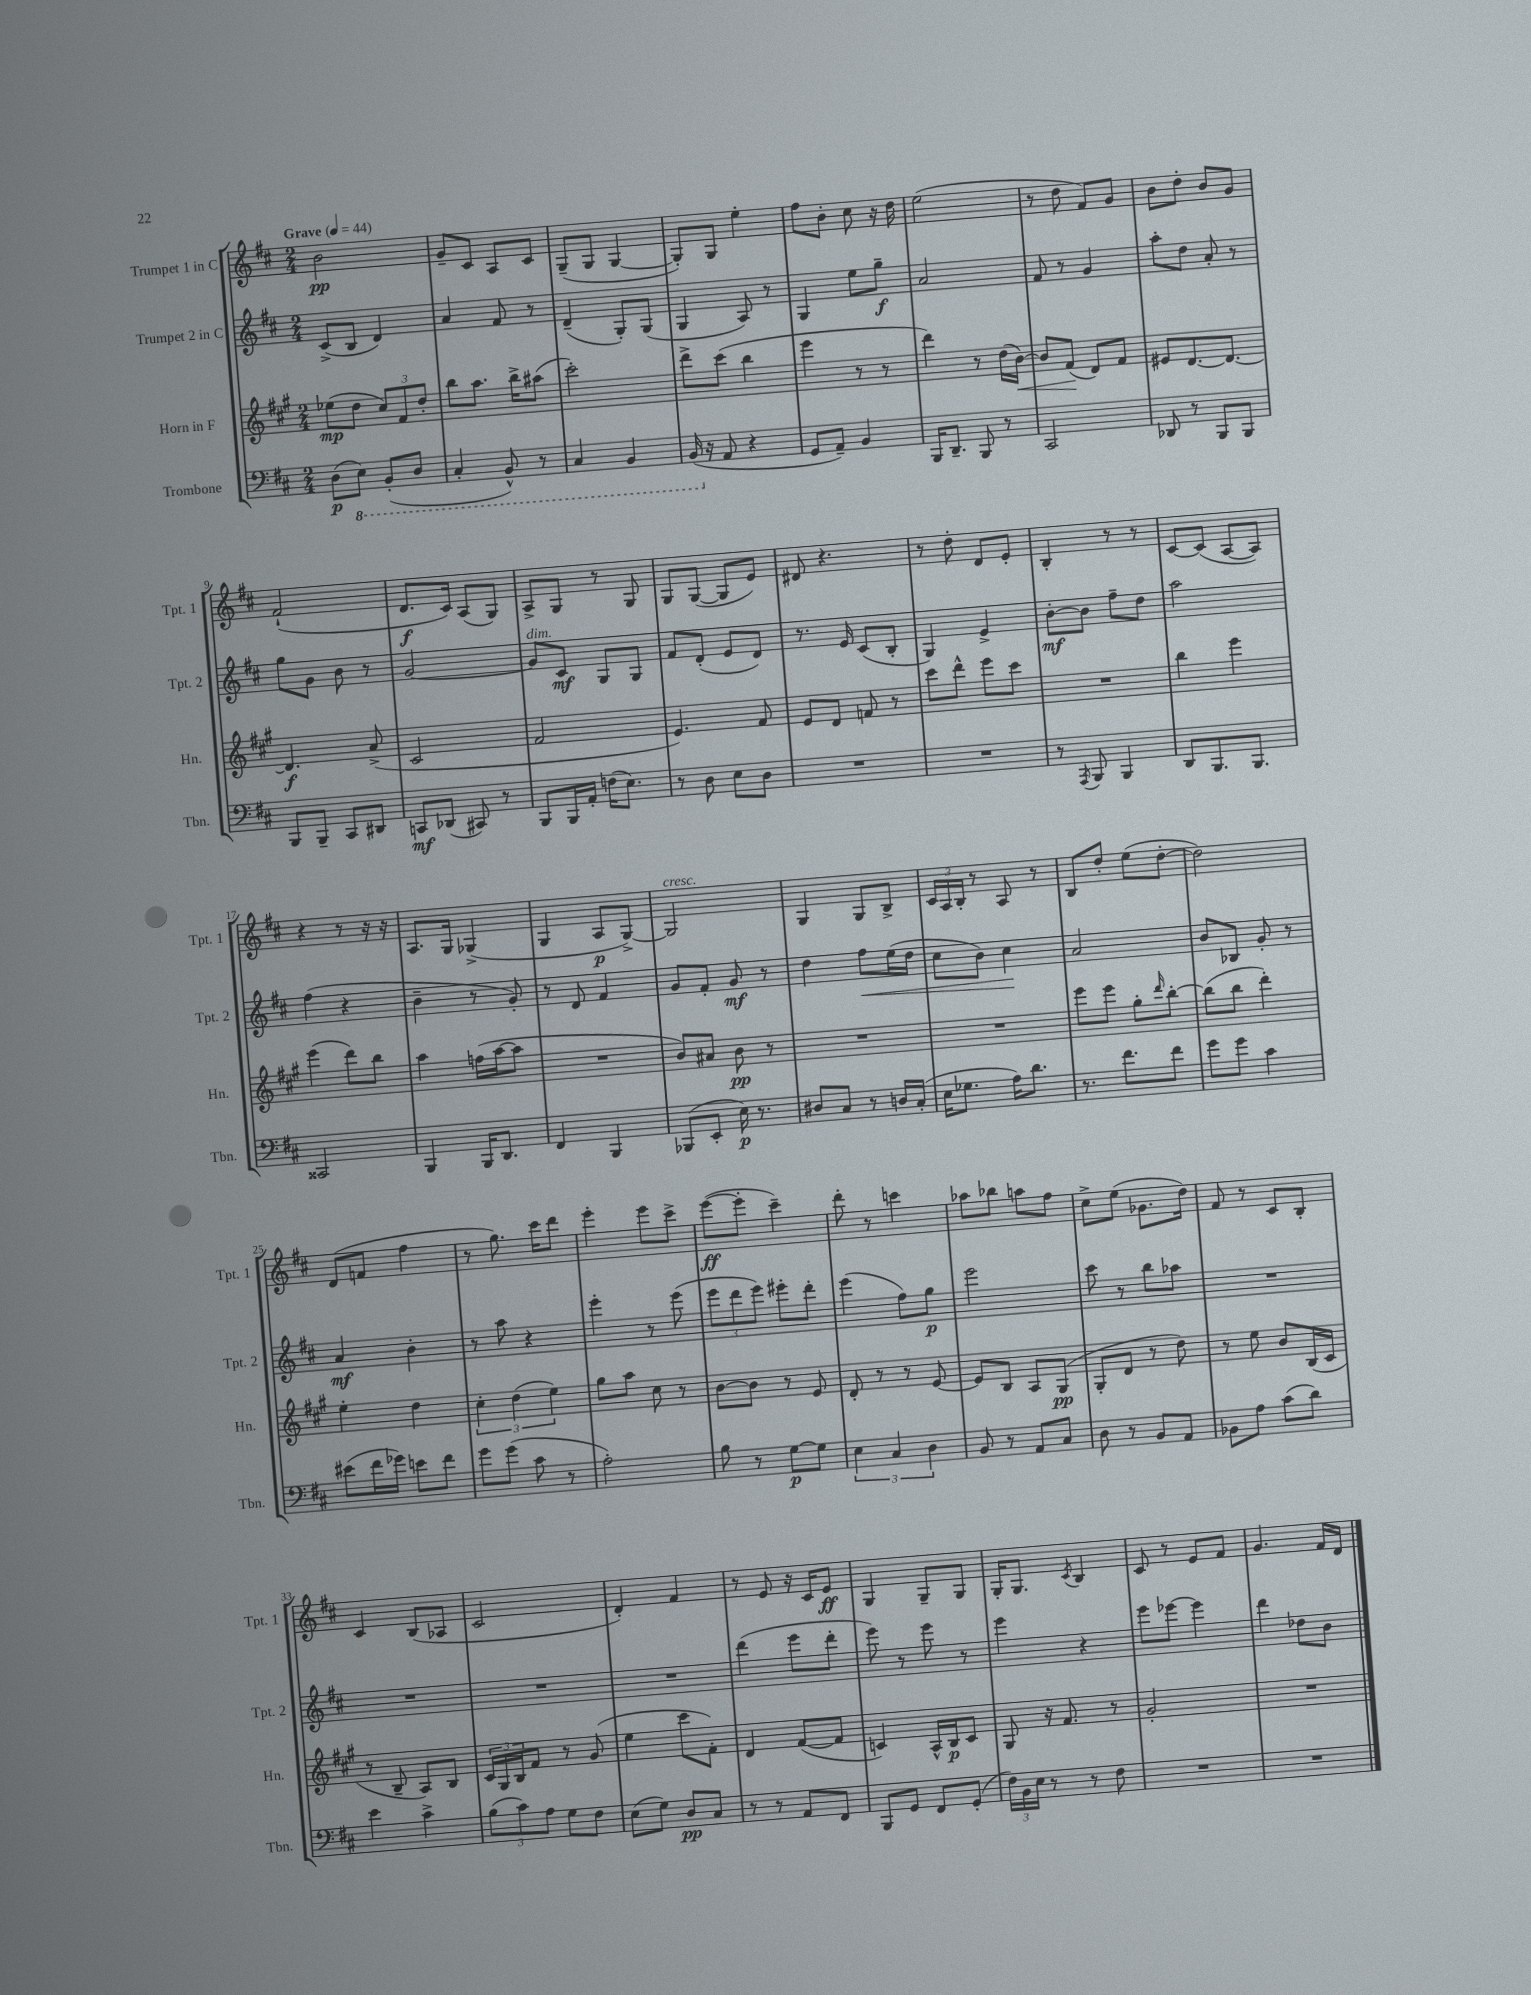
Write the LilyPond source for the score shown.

<<
\new StaffGroup <<
\new Staff = "s0" \with { instrumentName = "Trumpet 1 in C" shortInstrumentName = "Tpt. 1" } {
    \clef treble \key d \major \numericTimeSignature \time 2/4 \tempo "Grave" 4 = 44
    b'2\pp |
    g'8-- cis'8 a8 cis'8 |
    g8--( g8 g4~ |
    g8-.) g8 e''4-. |
    fis''8 b'8-. cis''8 r16 d''16 |
    e''2( |
    r8 d''8 fis'8) g'8 |
    b'8 d''8-. b'8 g'8 |
    fis'2-!( |
    d'8.\f cis'16) a8( g8) |
    a8-> g8 r8 g8 |
    g8 g8~( g8 e'8) |
    dis'8 r4. |
    r8 d''8-. d'8 e'8-. |
    b4-. r8 r8 |
    cis'8~ cis'8( a8~ a8) |
    r4 r8 r16 r16 |
    a8. g16 ges4->( |
    g4 a8\p g8~->) |
    g2^\markup { \italic "cresc." } |
    g4 g8 b8-> |
    \tuplet 3/2 { cis'16 a16 b16-. } r8 a8 r8 |
    b8 d''8-. e''8( d''8~-. |
    d''2) |
    d'8( f'8 fis''4 |
    r8 g''8.) cis'''16 d'''8 |
    e'''4-. e'''8 cis'''8-> |
    e'''8~\ff( e'''8-. cis'''4--) |
    d'''8-. r8 c'''4 |
    aes''8 bes''8 a''8 fis''8 |
    cis''8-> e''8( ges'8. d''16) |
    fis'8 r8 cis'8 b8-. |
    cis'4 b8( aes8 |
    cis'2 |
    d'4-.) fis'4 |
    r8 e'8 r16 cis'16 e'8\ff |
    g4 g8-- g8 |
    g16-. g8. \acciaccatura { cis'8 } b4 |
    cis'8 r8 e'8 fis'8 |
    g'4. fis'16 d'16 \bar "|." |
}
\new Staff = "s1" \with { instrumentName = "Trumpet 2 in C" shortInstrumentName = "Tpt. 2" } {
    \clef treble \key d \major \numericTimeSignature \time 2/4
    cis'8->( b8 d'4) |
    a'4 fis'8 r8 |
    d'4--( g8-.) g8( |
    g4 a8) r8 |
    g4 e''8 g''8--\f |
    a'2 |
    fis'8 r8 g'4 |
    a''8-. d''8 a'8-. r8 |
    g''8 g'8 b'8 r8 |
    g'2~ |
    g'8^\markup { \italic "dim." } cis'8\mf g8 g8 |
    fis'8 d'8-.( e'8 d'8) |
    r8. e'16 cis'8( b8-. |
    g4) e'4-> |
    b'8~-.\mf b'8 fis''8-- d''8 |
    a''2 |
    fis''4( r4 |
    b'4-- r8 g'8-.) |
    r8 d'8 fis'4 |
    g'8 fis'8-. g'8\mf r8 |
    d''4 fis''8\< e''16( d''16 |
    cis''8 b'8) cis''4\! |
    a'2 |
    b'8 bes8 g'8-. r8 |
    a'4\mf b'4-. |
    r8 a''8 r4 |
    e'''4-. r8 e'''8( |
    \tuplet 3/2 { e'''8 d'''8 e'''8) } eis'''8-. d'''8-. |
    e'''4( fis''8) g''8\p |
    e'''2 |
    cis'''8 r8 b''8 aes''8 |
    R2 |
    R2 |
    R2 |
    R2 |
    d'''4( e'''8 d'''8-. |
    e'''8) r8 e'''8 r8 |
    e'''4 r4 |
    e'''8 ees'''8~ ees'''4 |
    d'''4 des''8 b'8 \bar "|." |
}
\new Staff = "s2" \with { instrumentName = "Horn in F" shortInstrumentName = "Hn." } {
    \clef treble \key a \major \numericTimeSignature \time 2/4
    ees''8\mp( d''8 \tuplet 3/2 { cis''8) fis'8 d''8-. } |
    b''8 a''8. b''16-> ais''8( |
    cis'''2-.) |
    d'''8-> cis'''8( b''4 |
    e'''4 r8 r8 |
    d'''4) r8 d''16( b'16~\<) |
    b'8 fis'8\!( d'8) fis'8 |
    eis'8 d'8.~ d'8.~ |
    d'4.\f a'8->( |
    cis'2 |
    fis'2 |
    e'4.) fis'8 |
    e'8 d'8 f'8 r8 |
    cis'''8 d'''8-^ e'''8 cis'''8 |
    R2 |
    b''4 e'''4 |
    e'''4( d'''8) b''8 |
    a''4 f''16( a''16~ a''8 |
    R2 |
    b'8) ais'8 b'8\pp r8 |
    R2 |
    R2 |
    e'''8 e'''8 gis''8-. \grace { d'''16 } b''8~-. |
    b''8( b''8 d'''4-.) |
    e''4-. d''4 |
    \tuplet 3/2 { cis''4-. d''4( e''4) } |
    gis''8 a''8 cis''8 r8 |
    b'8~ b'8 r8 e'8 |
    d'8-. r8 r8 e'8~ |
    e'8 b8 a8 gis8\pp( |
    gis8-. d'8 r8 d''8) |
    r8 e''8 b'8 b16( cis'16 |
    r8 b8-- a8) b8 |
    \tuplet 3/2 { cis'16 gis16 b16 } fis'8 r8 gis'8( |
    e''4 cis'''8 fis'8-.) |
    d'4 fis'8~( fis'8 |
    c'4) a16-^ b16\p c'8 |
    gis8 r16 fis'8. r8 |
    gis'2-. |
    R2 \bar "|." |
}
\new Staff = "s3" \with { instrumentName = "Trombone" shortInstrumentName = "Tbn." } {
    \clef bass \key d \major \numericTimeSignature \time 2/4
    d8\p( \ottava #-1 e,8) b,,8-.( d,8 |
    cis,4-. b,,8-^) r8 |
    cis,4 b,,4 |
    b,,16( \ottava #0 r16 a,8 r4 |
    g,8 a,8--) b,4 |
    b,,16 d,8.-- b,,8 r8 |
    cis,2 |
    des,8 r8 b,,8 b,,8 |
    b,,8 b,,8-- cis,8 dis,8 |
    c,8\mf des,8( cis,8) r8 |
    b,,8 b,,16 a,16-. f16( e8.) |
    r8 d8 e8 d8 |
    R2 |
    R2 |
    r8 \acciaccatura { a,,8 } b,,8 b,,4 |
    d,8 b,,8. b,,8. |
    cisis,2 |
    b,,4 b,,16 d,8. |
    fis,4 b,,4 |
    bes,,8( e,8-. e16\p) r8. |
    dis8 cis8 r8 d16 cis16-.( |
    e16 ges8. a16) d'8. |
    r8. fis'8. fis'8 |
    g'8 g'8 cis'4 |
    eis'8( fis'16 ges'16) e'8 fis'8 |
    g'8 g'8( cis'8 r8 |
    a2-.) |
    b8 r8 g8~\p g8 |
    \tuplet 3/2 { e4 cis4 d4 } |
    b,8 r8 a,8 cis8 |
    d8 r8 b,8 a,8 |
    bes,8 a8 cis'8( d'8) |
    e'4 cis'4-> |
    \tuplet 3/2 { b8( cis'8) a8 } g8 fis8 |
    e8( g8) d8\pp cis8 |
    r8 r8 a,8 fis,8 |
    b,,8 g,8 fis,8 g,8-.( |
    \tuplet 3/2 { fis16) b,16 e16 } r8 r8 fis8 |
    R2 |
    R2 \bar "|." |
}
>>
>>
